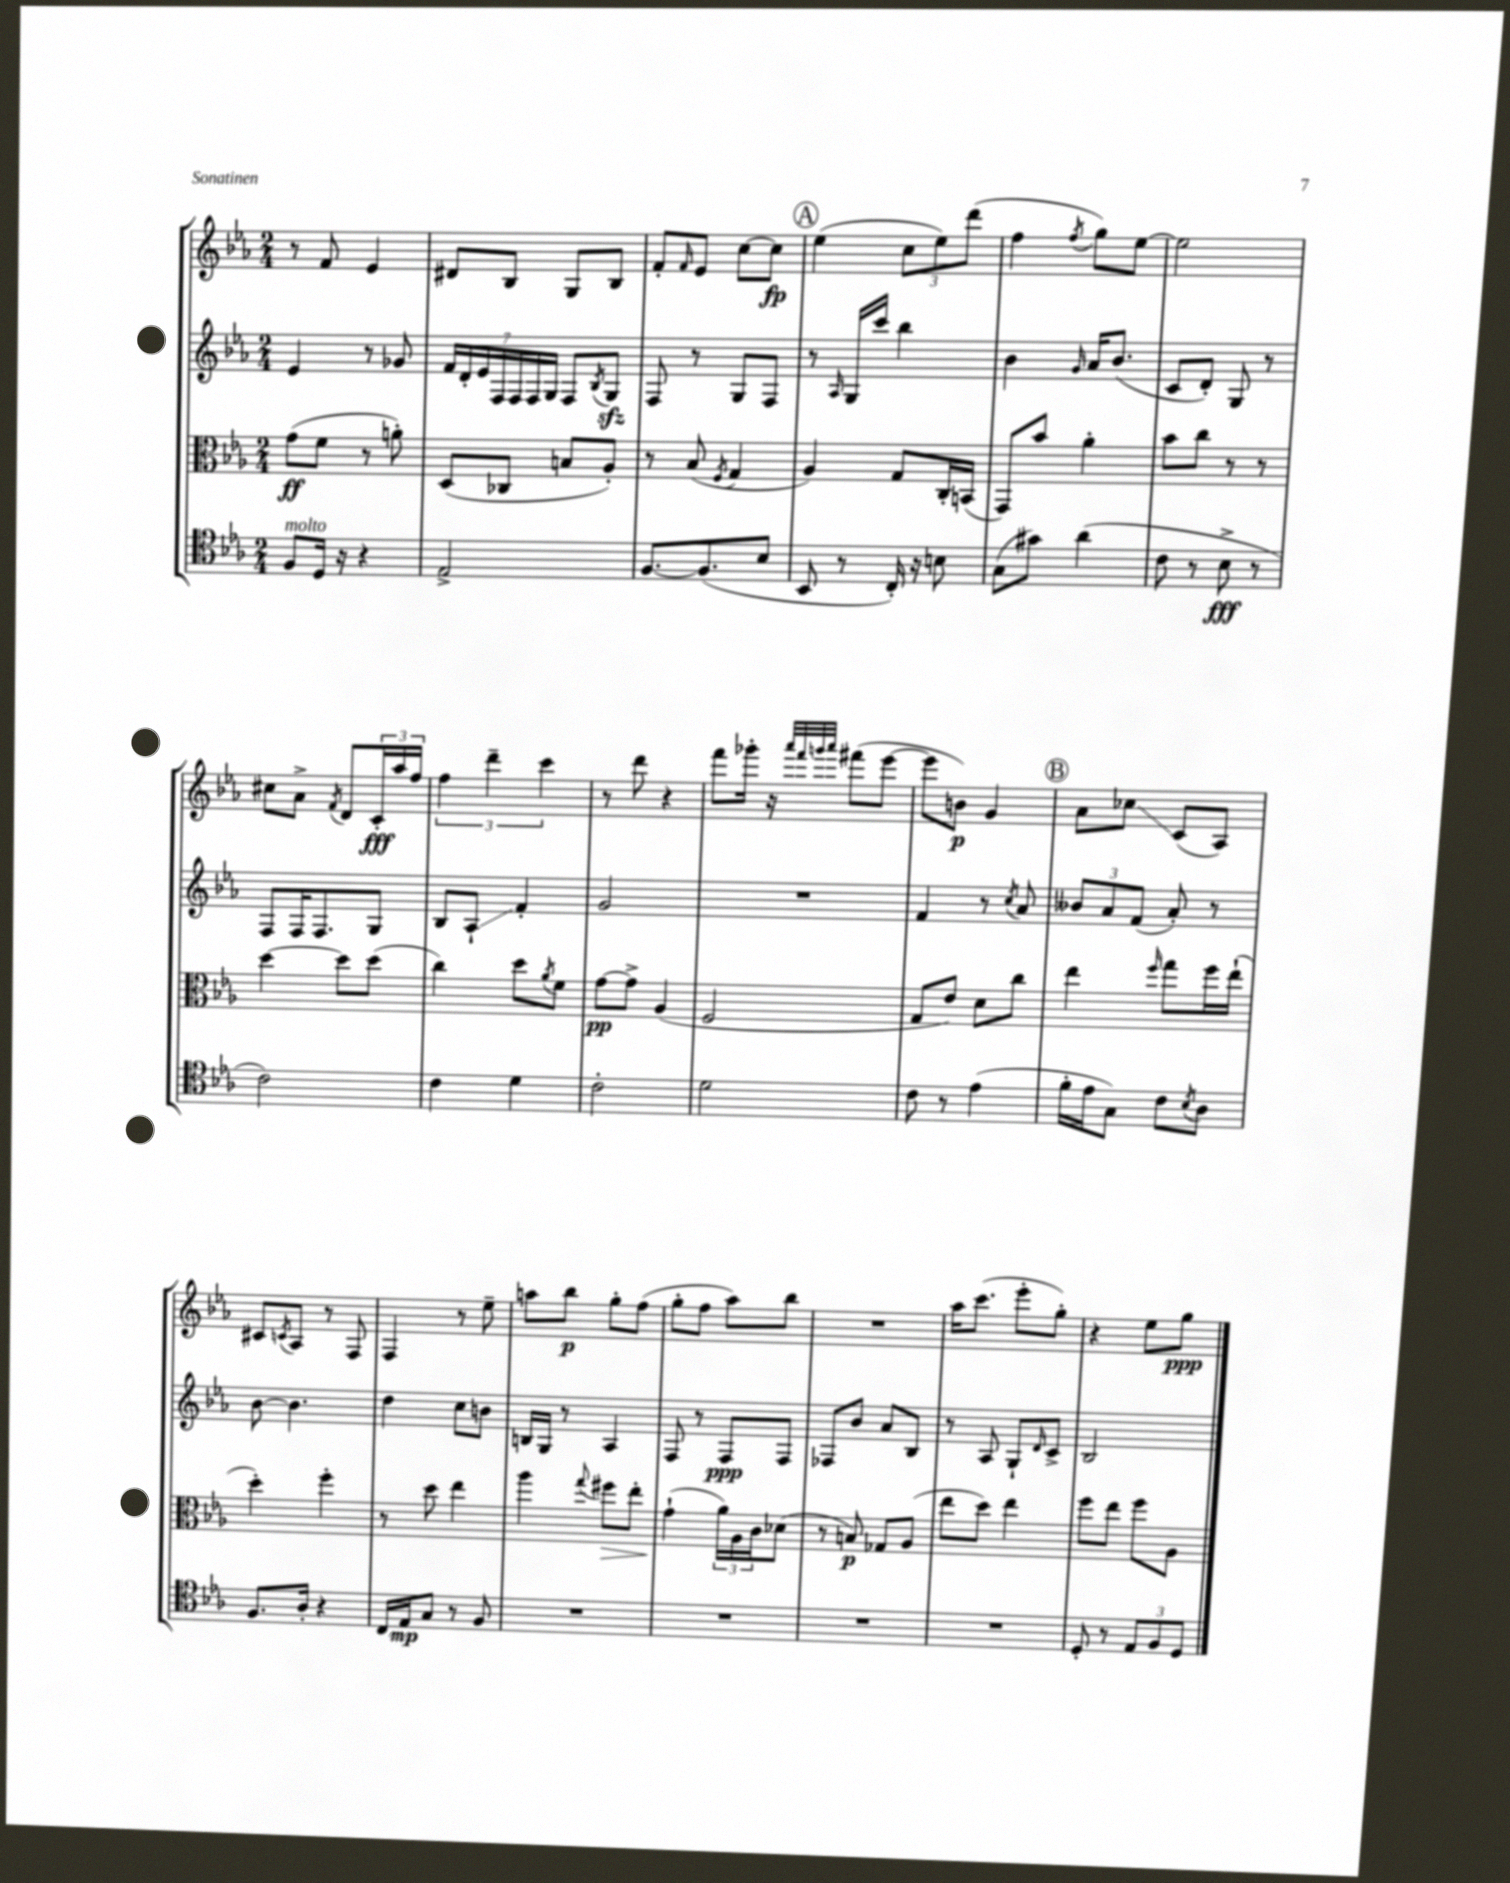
<<
\new StaffGroup <<
\new Staff = "s0" {
    \clef treble \key ees \major \numericTimeSignature \time 2/4
    r8 f'8 ees'4 |
    dis'8 bes8 g8 bes8 |
    f'8-. \grace { f'16 } ees'8 c''8~ c''8\fp |
    \mark \markup { \circle "A" } ees''4( \tuplet 3/2 { c''8 ees''8) d'''8( } |
    f''4 \acciaccatura { f''8 } g''8) ees''8~ |
    ees''2 |
    cis''8 aes'8-> \acciaccatura { f'8 } d'8 \tuplet 3/2 { c'16-.\fff aes''16 f''16 } |
    \tuplet 3/2 { f''4 d'''4-- c'''4 } |
    r8 d'''8 r4 |
    f'''8 ges'''16-. r16 \grace { aes'''32 f'''32 g'''32 aes'''32 } fis'''8( ees'''8~ |
    ees'''8 b'8\p) g'4 |
    \mark \markup { \circle "B" } aes'8 ces''8\glissando c'8( aes8) |
    cis'8 \acciaccatura { c'8 } aes8 r8 f8 |
    f4 r8 ees''8-- |
    a''8 bes''8\p g''8-. f''8( |
    g''8-. f''8 aes''8) bes''8 |
    R2 |
    aes''16 c'''8.( ees'''8-. g''8-.) |
    r4 ees''8 g''8\ppp \bar "|." |
}
\new Staff = "s1" {
    \clef treble \key ees \major \numericTimeSignature \time 2/4
    ees'4 r8 ges'8 |
    \tuplet 7/4 { f'16 d'16-. ees'16 f16 f16 f16 g16 } f8 \acciaccatura { bes8 } g8\sfz |
    f8 r8 g8 f8 |
    \mark \markup { \circle "A" } r8 \grace { aes16 } g16 c'''16 bes''4 |
    bes'4 \grace { g'16 } aes'16 bes'8.( |
    c'8 d'8-.) g8 r8 |
    f8 f16 f8. g8 |
    bes8 aes8-!\glissando f'4-. |
    g'2 |
    R2 |
    f'4 r8 \acciaccatura { c''8 } aes'8 |
    \mark \markup { \circle "B" } \tuplet 3/2 { beses'8 aes'8 f'8( } aes'8-.) r8 |
    bes'8~ bes'4. |
    d''4 c''8 b'8 |
    b16 g16 r8 aes4 |
    f8 r8 f8\ppp f8 |
    fes8 bes'8 aes'8 bes8 |
    r8 aes8 g8-! \grace { d'16 } c'8-> |
    bes2 \bar "|." |
}
\new Staff = "s2" {
    \clef alto \key ees \major \numericTimeSignature \time 2/4
    g'8\ff( f'8 r8 a'8-.) |
    d8( ces8 b8 aes8-.) |
    r8 bes8( \acciaccatura { f8 } g4 |
    \mark \markup { \circle "A" } aes4) g8 c16-. b,16( |
    g,8) bes'8 aes'4-. |
    bes'8 c''8 r8 r8 |
    d''4~ d''8 d''8( |
    c''4) d''8 \acciaccatura { aes'8 } f'8 |
    g'8~\pp g'8-> aes4( |
    f2 |
    g8 ees'8) d'8 c''8 |
    \mark \markup { \circle "B" } ees''4 \grace { f''16 } g''8 f''16 ees''16-!( |
    d''4-.) f''4-. |
    r8 d''8 ees''4 |
    aes''4 \appoggiatura { g''8 } fis''8\> ees''8-. |
    g'4-!\!( \tuplet 3/2 { aes'16) aes16 c'16 } des'8( |
    r8 b8\p) ges8 aes8( |
    ees''8 d''8) ees''4 |
    f''8 ees''8 f''8 aes8 \bar "|." |
}
\new Staff = "s3" {
    \clef tenor \key ees \major \numericTimeSignature \time 2/4
    f8^\markup { \italic "molto" } d16 r16 r4 |
    ees2-> |
    f8.~ f8.( bes8 |
    \mark \markup { \circle "A" } bes,8 r8 c16-.) r16 b8 |
    g8( gis'8) aes'4( |
    c'8 r8 bes8->\fff r8 |
    c'2) |
    c'4 d'4 |
    c'2-. |
    d'2 |
    c'8 r8 ees'4( |
    \mark \markup { \circle "B" } f'16-. ees'16 g8) c'8 \acciaccatura { bes8 } aes8 |
    f8. aes16-. r4 |
    c16 ees16\mp g8 r8 f8 |
    R2 |
    R2 |
    R2 |
    R2 |
    d8-. r8 \tuplet 3/2 { ees8 f8 d8 } \bar "|." |
}
>>
>>
\layout { \context { \Score \remove "Bar_number_engraver" } }
